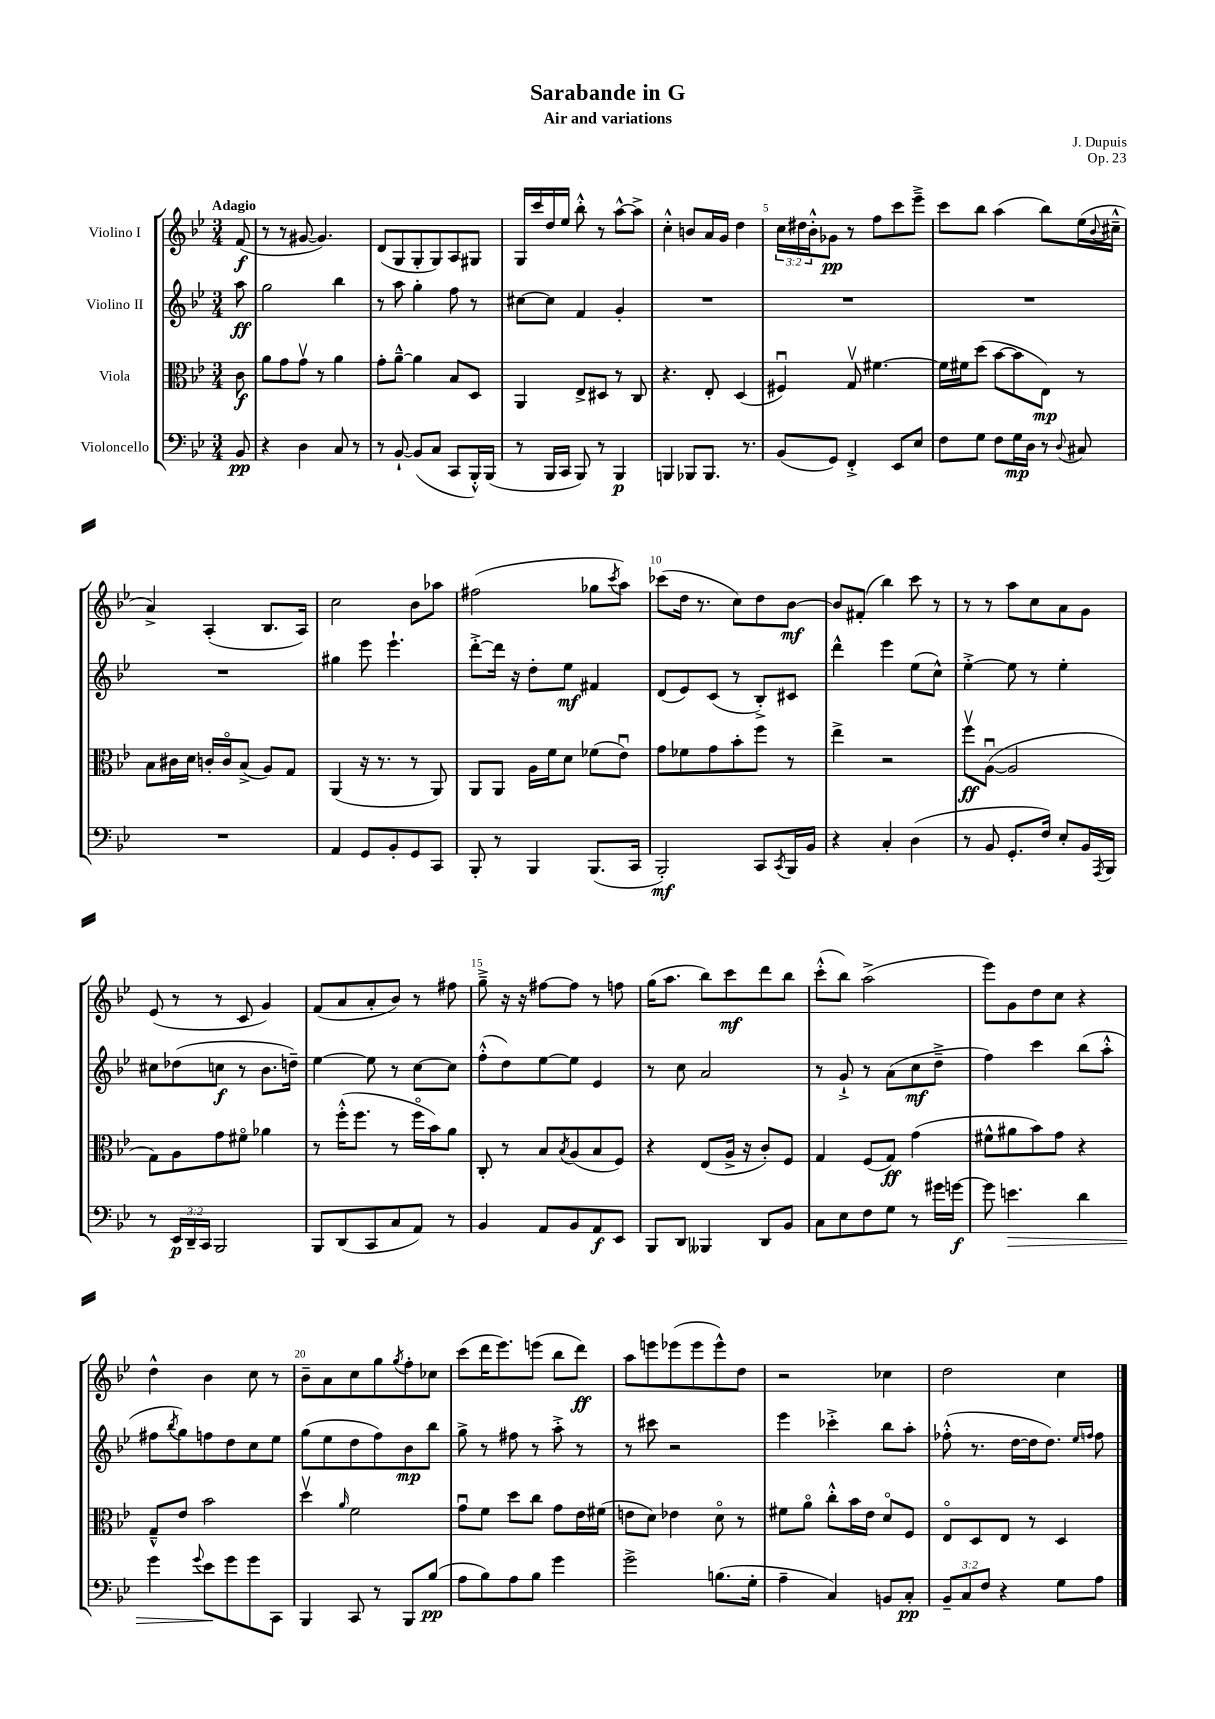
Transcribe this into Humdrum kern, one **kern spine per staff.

**kern	**dynam	**kern	**dynam	**kern	**dynam	**kern	**dynam
*part4	*part4	*part3	*part3	*part2	*part2	*part1	*part1
*staff4	*staff4	*staff3	*staff3	*staff2	*staff2	*staff1	*staff1
*I"Violoncello	*	*I"Viola	*	*I"Violino II	*	*I"Violino I	*
*clefF4	*	*clefC3	*	*clefG2	*	*clefG2	*
*k[b-e-]	*	*k[b-e-]	*	*k[b-e-]	*	*k[b-e-]	*
*M3/4	*	*M3/4	*	*M3/4	*	*M3/4	*
=	=	=	=	=	=	=	=
!	!	!	!	!	!	!LO:TX:a:B:t=Adagio	!
8BB-/	pp	8c\	f	8aa\	ff	(8f/	f
=1	=1	=1	=1	=1	=1	=1	=1
4r	.	8a\L	.	2gg\	.	8r	.
.	.	8g\	.	.	.	8r	.
4D\	.	8gv\J	.	.	.	[8g#X/	.
.	.	8r	.	.	.	4.g#/])	.
8C/	.	4a\	.	4bb-\	.	.	.
8r	.	.	.	.	.	.	.
=2	=2	=2	=2	=2	=2	=2	=2
8r	.	8g'\L	.	8r	.	(8d/L	.
[8BB-`/	.	[8a~^^\J	.	8aa\	.	8G/	.
(8BB-/L]	.	4a\]	.	4gg'\	.	8G'/	.
8C/J	.	.	.	.	.	8G/)	.
8CC/L	.	8B-/L	.	8ff\	.	8A/	.
16BBB-'^^/L)	.	8D/J	.	8r	.	8G#X/J	.
(16BBB-/JJ	.	.	.	.	.	.	.
=3	=3	=3	=3	=3	=3	=3	=3
8r	.	4AA/	.	[8cc#X\L	.	16G/LL	.
.	.	.	.	.	.	16ccc/	.
16BBB-/LL	.	.	.	8cc#\J]	.	16dd/	.
16CC/JJ	.	.	.	.	.	16ee-/JJ	.
8BBB-/)	.	8E-^/L	.	4f/	.	8bb-'^^\	.
8r	.	8D#X/J	.	.	.	8r	.
4BBB-/	p	8r	.	4g'/	.	[8aa^^\L	.
.	.	8C/	.	.	.	8aa^\J]	.
=4	=4	=4	=4	=4	=4	=4	=4
4BBBn/	.	4.r	.	2.r	.	4cc'^^\	.
8BBB-X/L	.	.	.	.	.	8bn/L	.
8.BBB-/J	.	8E-'/	.	.	.	16a/L	.
.	.	.	.	.	.	16g/JJ	.
.	.	(4D/	.	.	.	4dd\	.
8.r	.	.	.	.	.	.	.
=5	=5	=5	=5	=5	=5	=5	=5
(8BB-/L	.	4F#Xu/)	.	2.r	.	24cc\LL	.
.	.	.	.	.	.	24dd#X\	.
.	.	.	.	.	.	24b-'^^\J	.
8GG/J)	.	.	.	.	.	8g-X\J	pp
4FF'^/	.	8Gv/	.	.	.	8r	.
.	.	[4.f#X\	.	.	.	8ff\L	.
8EE-/L	.	.	.	.	.	8ccc\	.
8E-/J	.	.	.	.	.	8eee-~^\J	.
=6	=6	=6	=6	=6	=6	=6	=6
8F\L	.	16f#\LL]	.	2.r	.	8ccc\L	.
.	.	16f#X\J	.	.	.	.	.
8G\J	.	(8dd\J	.	.	.	8bb-\J	.
8F\L	.	[8b-\L	.	.	.	(4aa\	.
16G\L	mp	8b-\]	.	.	.	.	.
16D\JJ	.	.	.	.	.	.	.
8r	.	8E-\J)	mp	.	.	8bb-\L)	.
8qqD/	.	.	.	.	.	.	.
8C#X/	.	8r	.	.	.	(16ee-\L	.
.	.	.	.	.	.	8qqb-/	.
.	.	.	.	.	.	16cc#X~^^\JJ	.
!!LO:LB:g=z
=7	=7	=7	=7	=7	=7	=7	=7
2.r	.	8B-\L	.	2.r	.	4a^/)	.
.	.	16c#X\L	.	.	.	.	.
.	.	16d\JJ	.	.	.	.	.
.	.	16cn'/LL	.	.	.	(4A'/	.
.	.	16c/J	.	.	.	.	.
.	.	(8B-^/J	.	.	.	.	.
.	.	8A/L)	.	.	.	8.B-/L	.
.	.	8G/J	.	.	.	.	.
.	.	.	.	.	.	16A/Jk)	.
=8	=8	=8	=8	=8	=8	=8	=8
4AA/	.	(4AA/	.	4gg#X\	.	2cc\	.
8GG/L	.	16r	.	8eee-\	.	.	.
.	.	8.r	.	.	.	.	.
8BB-'/	.	.	.	4.eee-`\	.	.	.
8GG/	.	8r	.	.	.	8b-\L	.
8CC/J	.	8AA/)	.	.	.	8aa-X\J	.
=9	=9	=9	=9	=9	=9	=9	=9
8BBB-'/	.	8AA/L	.	[8ddd'^\L	.	(2ff#X\	.
8r	.	8AA/J	.	16ddd\Jk]	.	.	.
.	.	.	.	16r	.	.	.
4BBB-/	.	16A\LL	.	8dd'\L	.	.	.
.	.	16f\J	.	.	.	.	.
.	.	8d\J	.	8ee-\J	mf	.	.
(8.BBB-/L	.	(8f-X\L	.	4f#X/	.	8gg-X\L	.
.	.	.	.	.	.	8qccc/	.
.	.	8e-u\J)	.	.	.	8aa\J)	.
16CC/Jk	.	.	.	.	.	.	.
=10	=10	=10	=10	=10	=10	=10	=10
2BBB-'/)	mf	8g\L	.	(8d/L	.	(8ccc-X\L	.
.	.	8f-X\	.	8e-/)	.	16dd\Jk	.
.	.	.	.	.	.	8.r	.
.	.	8g\	.	(8c/J	.	.	.
.	.	8b-'\	.	8r	.	8cc\L)	.
8CC/L	.	8ff\J	.	8B-'^/L)	.	8dd\	.
8qCC/	.	.	.	.	.	.	.
16BBB-/L	.	8r	.	8c#X/J	.	[8b-\J	mf
16BB-/JJ	.	.	.	.	.	.	.
=11	=11	=11	=11	=11	=11	=11	=11
4r	.	4ee-^\	.	4ddd^^\	.	8b-/L]	.
.	.	.	.	.	.	(8f#X'/J	.
4C'/	.	2r	.	4eee-\	.	4bb-\)	.
(4D\	.	.	.	(8ee-\L	.	8ccc\	.
.	.	.	.	8cc^^\J)	.	8r	.
=12	=12	=12	=12	=12	=12	=12	=12
8r	.	8ffv\L	ff	[4ee-'^\	.	8r	.
8BB-/	.	([8Au\J	.	.	.	8r	.
8.GG'/L	.	2A/]	.	8ee-\]	.	8aa\L	.
.	.	.	.	8r	.	8cc\	.
16F/Jk)	.	.	.	.	.	.	.
8E-'/L	.	.	.	4ee-'\	.	8a\	.
16BB-/L	.	.	.	.	.	8g\J	.
8qAAA/	.	.	.	.	.	.	.
16BBB-/JJ	.	.	.	.	.	.	.
!!LO:LB:g=z
=13	=13	=13	=13	=13	=13	=13	=13
8r	.	8G\L)	.	8cc#X\L	.	(8e-/	.
24EE-/LL	p	8A\	.	(8dd-X\	.	8r	.
24DD~/	.	.	.	.	.	.	.
24CC/JJ	.	.	.	.	.	.	.
2BBB-/	.	8g\	.	8ccn\J	f	8r	.
.	.	8f#X\J	.	8r	.	8c/	.
.	.	4a-X\	.	8.b-\L	.	4g/)	.
.	.	.	.	16ddn~\Jk)	.	.	.
=14	=14	=14	=14	=14	=14	=14	=14
8BBB-/L	.	8r	.	[4ee-\	.	(8f/L	.
(8DD/	.	(16ff'^^\KL	.	.	.	8a/	.
.	.	8.ff\J	.	.	.	.	.
8CC/	.	.	.	8ee-\]	.	8a'/	.
8C/	.	8r	.	8r	.	8b-/J)	.
8AA/J)	.	16ff\LL	.	[8cc\L	.	8r	.
.	.	16b-\J)	.	.	.	.	.
8r	.	8a\J	.	8cc\J]	.	8ff#X\	.
=15	=15	=15	=15	=15	=15	=15	=15
4BB-/	.	8C'/	.	(8ff'^^\L	.	8gg~^\	.
.	.	8r	.	8dd\)	.	16r	.
.	.	.	.	.	.	16r	.
8AA/L	.	8B-/L	.	[8ee-\	.	[8ff#X\L	.
.	.	8qB-/	.	.	.	.	.
8BB-/	.	(8A/	.	8ee-\J]	.	8ff#\J]	.
8AA/	f	8B-/	.	4e-/	.	8r	.
8EE-/J	.	8F/J)	.	.	.	8ffn\	.
=16	=16	=16	=16	=16	=16	=16	=16
8BBB-/L	.	4r	.	8r	.	(16gg\KL	.
.	.	.	.	.	.	8.aa\J	.
8DD/J	.	.	.	8cc\	.	.	.
4BBB--X/	.	(8E-/L	.	2a/	.	8bb-\L)	.
.	.	16A^/Jk	.	.	.	8ccc\	mf
.	.	16r	.	.	.	.	.
8DD/L	.	8c'/L)	.	.	.	8ddd\	.
8BB-/J	.	8F/J	.	.	.	8bb-\J	.
=17	=17	=17	=17	=17	=17	=17	=17
8C\L	.	4G/	.	8r	.	(8ccc'^^\L	.
8E-\	.	.	.	8g`^/	.	8bb-\J)	.
8F\	.	(8F/L	.	8r	.	(2aa^\	.
8G\J	.	8G/J)	ff	(8a\L	.	.	.
8r	.	(4g\	.	8cc\	mf	.	.
16g#X\LL	.	.	.	8dd~^\J	.	.	.
[16gn\JJ	f	.	.	.	.	.	.
=18	=18	=18	=18	=18	=18	=18	=18
8g\]	.	8f#X^^\L	.	4ff\)	.	8eee-\L)	.
!	!LO:HP:b	!	!	!	!	!	!
4.en\	>	8a#X\	.	.	.	8g\	.
.	.	8b-\)	.	4ccc\	.	8dd\	.
.	.	8g\J	.	.	.	8cc\J	.
4d\	.	4r	.	(8bb-\L	.	4r	.
.	.	.	.	8aa'^^\J	.	.	.
!!LO:LB:g=z
=19	=19	=19	=19	=19	=19	=19	=19
4g\	.	8G~^^/L	.	8ff#X\L	.	4dd^^\	.
.	.	.	.	8qbb-/	.	.	.
.	.	8e-/J	.	8gg\)	.	.	.
8qqg/	.	.	.	.	.	.	.
8e-\L	.	2b-\	.	8ffn\	.	4b-\	.
8g\	]	.	.	8dd\	.	.	.
8g\	.	.	.	8cc\	.	8cc\	.
8CC\J	.	.	.	8ee-\J	.	8r	.
=20	=20	=20	=20	=20	=20	=20	=20
4BBB-/	.	4ddv\	.	(8gg\L	.	8b-~\L	.
.	.	.	.	8ee-\	.	8a\	.
.	.	16qqa/	.	.	.	.	.
8CC/	.	2f\	.	8dd\	.	8cc\	.
8r	.	.	.	8ff\)	.	8gg\	.
.	.	.	.	.	.	8qgg/	.
8BBB-/L	.	.	.	8b-\	mp	8ff'\	.
(8B-/J	pp	.	.	8bb-\J	.	8cc-X\J	.
=21	=21	=21	=21	=21	=21	=21	=21
8A\L	.	8gu\L	.	8gg^\	.	(8ccc\L	.
8B-\)	.	8f\J	.	8r	.	16ddd\K	.
.	.	.	.	.	.	8.eee-\)	.
8A\	.	8dd\L	.	8ff#X\	.	.	.
8B-\J	.	8cc\J	.	8r	.	(8eeen\J	.
4g\	.	8g\L	.	8aa'^\	.	8bb-\L	.
.	.	16e-\L	.	8r	.	8ddd\J)	ff
.	.	(16f#X\JJ	.	.	.	.	.
=22	=22	=22	=22	=22	=22	=22	=22
2g^\	.	8en\L	.	8r	.	8aa\L	.
.	.	8d\J)	.	8ccc#X\	.	8eeen\	.
.	.	4e-X\	.	2r	.	(8eee-X\	.
.	.	.	.	.	.	8eee-\	.
(8.Bn\L	.	8d\	.	.	.	8eee-^^\)	.
.	.	8r	.	.	.	8dd\J	.
16G'\Jk	.	.	.	.	.	.	.
=23	=23	=23	=23	=23	=23	=23	=23
4A~\	.	8f#X\L	.	4eee-\	.	2r	.
.	.	8a\J	.	.	.	.	.
4C/)	.	8cc'^^\L	.	4ccc-X'^\	.	.	.
.	.	16b-\L	.	.	.	.	.
.	.	16e-\JJ	.	.	.	.	.
8BBn/L	.	8d/L	.	8bb-\L	.	4cc-X\	.
8C'/J	pp	8F/J	.	8aa'\J	.	.	.
=24	=24	=24	=24	=24	=24	=24	=24
12BB-~/L	.	8E-/L	.	(8ff-X'^^\	.	2dd\	.
12C/	.	.	.	.	.	.	.
.	.	8D/	.	8.r	.	.	.
12F/J	.	.	.	.	.	.	.
4r	.	8E-/J	.	.	.	.	.
.	.	.	.	[16dd\LL	.	.	.
.	.	8r	.	16dd\J]	.	.	.
.	.	.	.	8.dd\J)	.	.	.
8G\L	.	4D/	.	.	.	4cc\	.
.	.	.	.	16qqee-/LL	.	.	.
.	.	.	.	16qqffn/JJ	.	.	.
8A\J	.	.	.	8ff\	.	.	.
==	==	==	==	==	==	==	==
*-	*-	*-	*-	*-	*-	*-	*-
